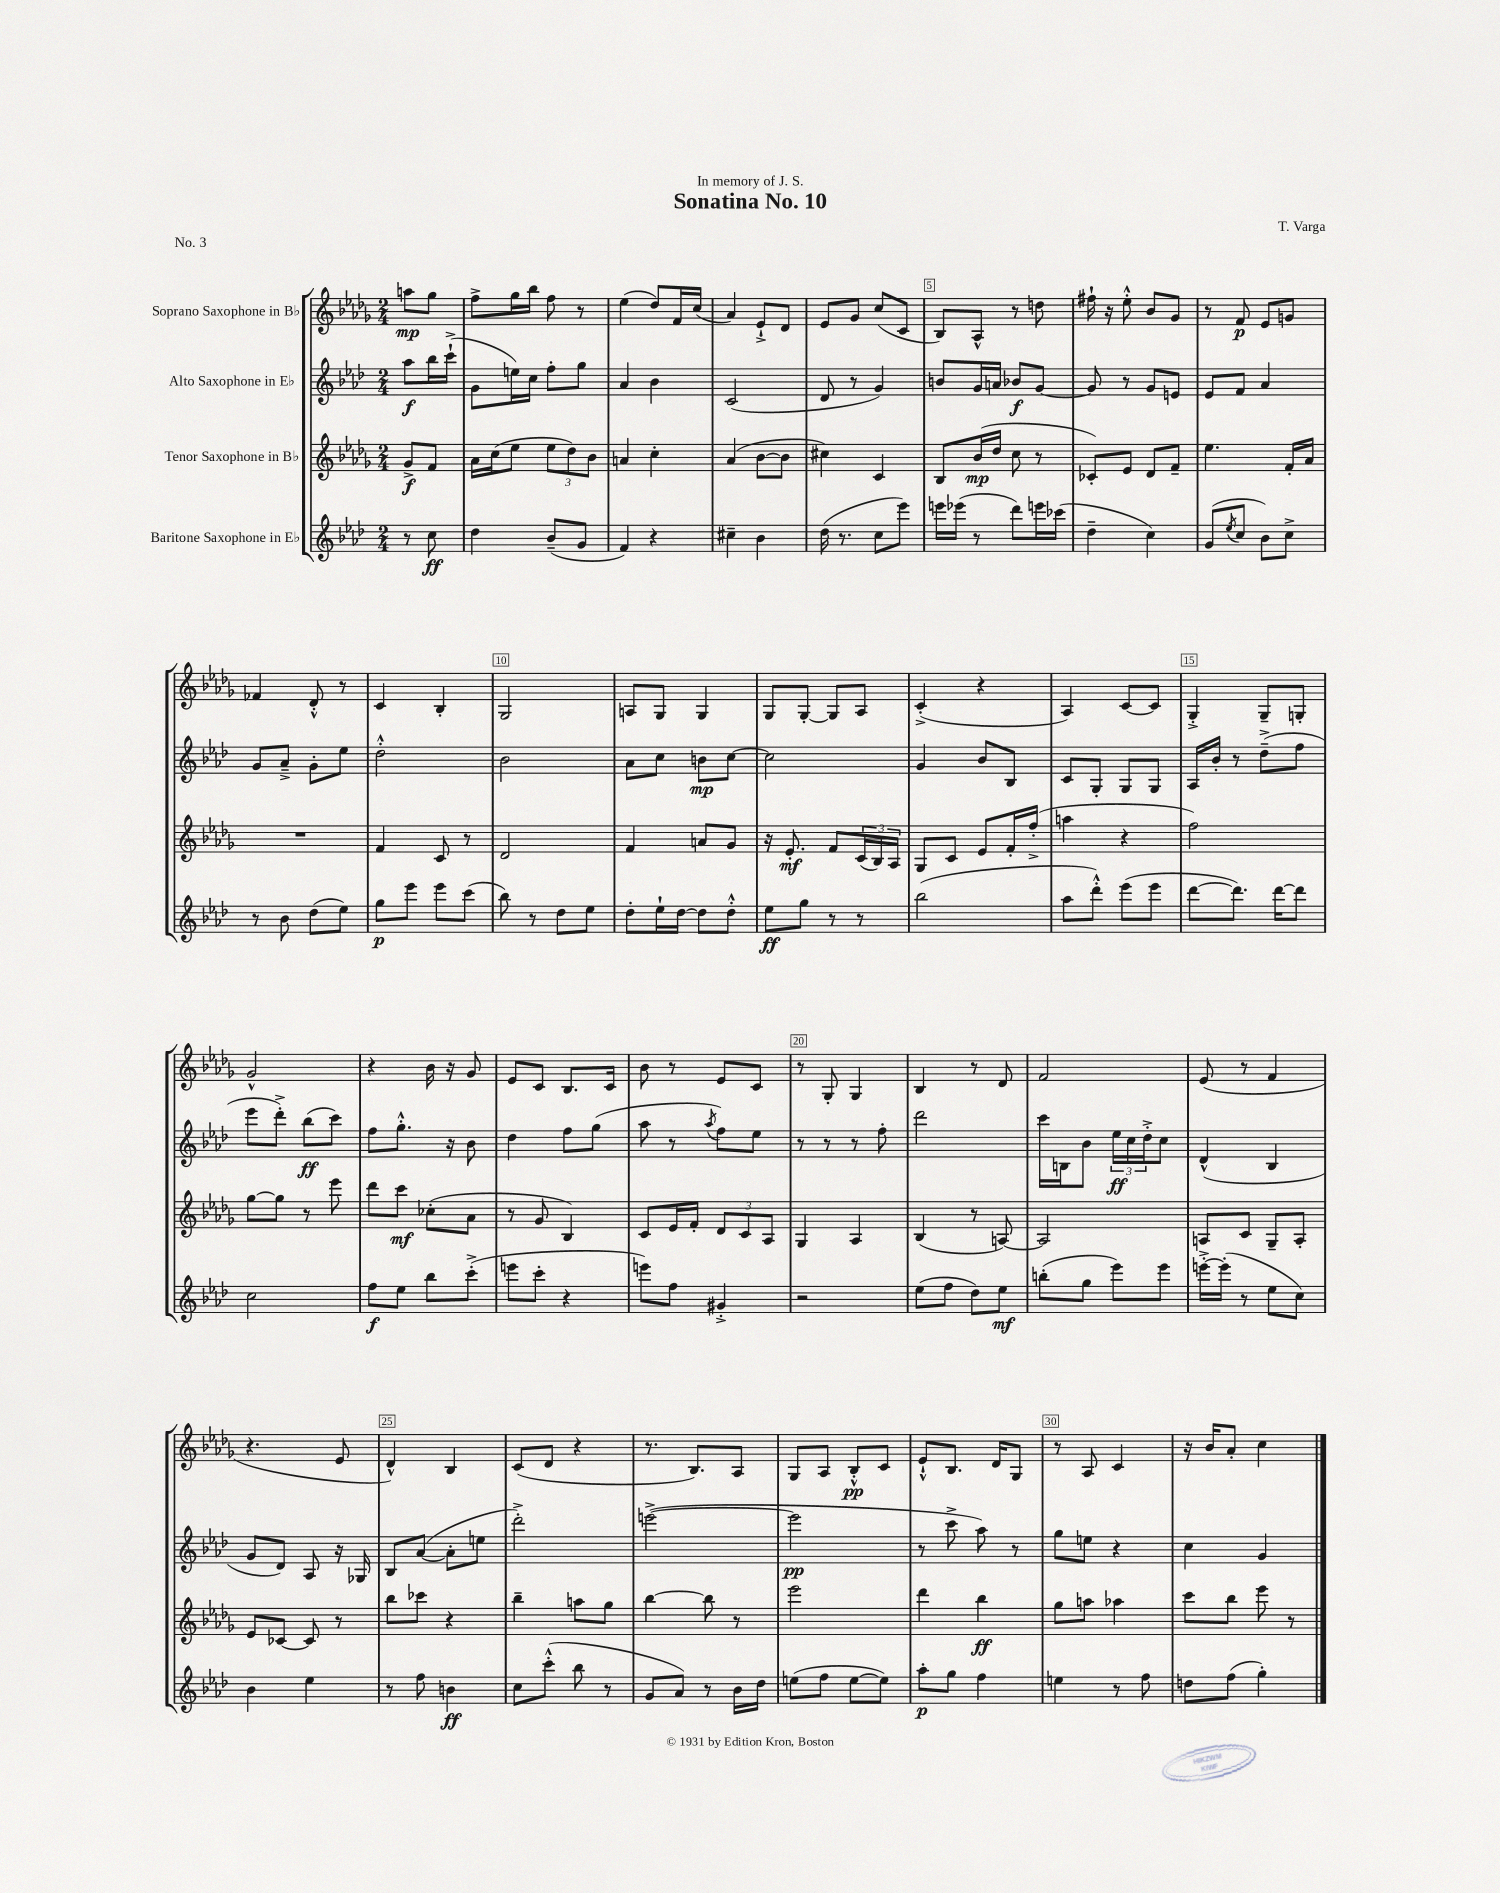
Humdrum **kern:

**kern	**kern	**kern	**kern
*staff4	*staff3	*staff2	*staff1
*clefG2	*clefG2	*clefG2	*clefG2
*k[b-e-a-d-]	*k[b-e-a-d-g-]	*k[b-e-a-d-]	*k[b-e-a-d-g-]
*M2/4	*M2/4	*M2/4	*M2/4
8r	8g-^	8aa-	8aa
8cc	8f	16bb-	8gg-
.	.	(16ccc`^	.
=	=	=	=
4dd-	16a-	8g	8ff^
.	(16cc	.	.
.	8ee-	16ee)	16gg-
.	.	16cc	16bb-
(8b-~	12ee-	8ff'	8ff
.	12dd-)	.	.
8g	.	8gg	8r
.	12b-	.	.
=	=	=	=
4f)	4a	4a-	(4ee-
4r	4cc'	4b-	8dd-)
.	.	.	16f
.	.	.	(16cc
=	=	=	=
4cc#~	(4a-	(2c	4a-)
4b-	[8b-	.	8e-`^
.	8b-]	.	8d-
=	=	=	=
(16dd-	4cc#)	8d-	8e-
8.r	.	.	.
.	.	8r	8g-
8cc	4c	4g)	(8cc
8eee-)	.	.	8c
=	=	=	=
16eee	8B-	8b	8B-)
(16eee-	.	.	.
8r	(16b-	16g	8A-^^
.	16dd-	16a	.
8ddd-)	8cc	8b-	8r
16eee	8r	[8g	8dd
(16ccc-	.	.	.
=	=	=	=
4dd-~	8c-')	8g]	16ff#`
.	.	.	16r
.	8e-	8r	8ee-'^^
4cc)	8d-	8g	8b-
.	8f~	8e	8g-
=	=	=	=
(8g	4.ee-	8e-	8r
8qee-	.	.	.
8cc	.	8f	8f
8b-)	.	4a-	8e-
8cc^	16f'	.	8g
.	16a-	.	.
=	=	=	=
8r	2r	8g	4f-
8b-	.	8a-~^	.
(8dd-	.	8g'	8d-'^^
8ee-)	.	8ee-	8r
=	=	=	=
8gg	4f	2dd-'^^	4c
8eee-	.	.	.
8eee-	8c	.	4B-'
(8ccc	8r	.	.
=	=	=	=
8bb-)	2d-	2b-	2G-
8r	.	.	.
8dd-	.	.	.
8ee-	.	.	.
=	=	=	=
8dd-'	4f	8a-	8A
16ee-`	.	8cc	8G-
[16dd-	.	.	.
8dd-]	8a	8b	4G-
8dd-'^^	8g-	[8cc	.
=	=	=	=
8ee-	16r	2cc]	8G-
.	8.e-'	.	.
8gg	.	.	[8G-'
8r	8f	.	8G-]
8r	(24c	.	8A-
.	24B-)	.	.
.	24A-	.	.
=	=	=	=
(2bb-	8G-	4g	(4c'^
.	8c	.	.
.	8e-	8b-	4r
.	16f'	8B-	.
.	(16ff'^	.	.
=	=	=	=
8aa-	4aa	8c	4A-)
8ddd-'^^)	.	8G'	.
(8eee-	4r	8G	[8c
8eee-	.	8G	8c]
=	=	=	=
[8ddd-	2ff)	16A-	4G-'^
.	.	16b-'	.
8.ddd-])	.	8r	.
.	.	(8dd-~^	8G-~
[16ddd-	.	.	.
8ddd-]	.	8ff	8G'
=	=	=	=
2cc	[8gg-	8eee-	2g-^^
.	8gg-]	8ddd-'^)	.
.	8r	(8bb-	.
.	8eee-	8ccc)	.
=	=	=	=
8ff	8ddd-	8ff	4r
8ee-	8ccc	8.gg'^^	.
8bb-	(8cc-'	.	16b-
.	.	16r	16r
(8ccc'^	8a-	8b-	8g-
=	=	=	=
8eee	8r	4dd-	8e-
8ccc'	8g-	.	8c
4r	4B-)	8ff	8.B-
.	.	(8gg	.
.	.	.	16c
=	=	=	=
8eee)	8c	8aa-	8b-
8ff	16e-	8r	8r
.	16f'	.	.
.	.	8qaa-	.
4g#'^	12d-	8ff)	8e-
.	12c	.	.
.	.	8ee-	8c
.	12A-	.	.
=	=	=	=
2r	4G-	8r	8r
.	.	8r	8G-'
.	4A-	8r	4G-
.	.	8ff'	.
=	=	=	=
(8ee-	(4B-	2ddd-	4B-
8ff	.	.	.
8dd-)	8r	.	8r
8ee-	[8A)	.	8d-
=	=	=	=
(8bb'	2A]	16ccc	2f
.	.	16B	.
8gg	.	8b-	.
8eee-)	.	24ee-	.
.	.	24cc	.
.	.	24dd-'^	.
8eee-	.	8cc	.
=	=	=	=
[16eee'^	8A	(4d-^^	(8e-
(16eee']	.	.	.
8r	8c	.	8r
8ee-	8G-~	4B-	4f
8cc)	8A'	.	.
=	=	=	=
4b-	8e-	8g	4.r
.	[8c-	8d-)	.
4ee-	8c-]	8A-	.
.	8r	16r	8e-
.	.	16G-	.
=	=	=	=
8r	8bb-	8B-	4d-^^)
8ff	8ccc-	([8a-	.
4b	4r	8a-']	4B-
.	.	8ee	.
=	=	=	=
8cc	4bb-~	2ddd-'^)	(8c
(8ccc'^^	.	.	8d-
8bb-	8aa	.	4r
8r	8gg-	.	.
=	=	=	=
8g	[4bb-	([2eee^	8.r
8a-)	.	.	.
.	.	.	8.B-)
8r	8bb-]	.	.
16b-	8r	.	8A-
16dd-	.	.	.
=	=	=	=
(8ee	2eee-	2eee]	8G-
8ff	.	.	8A-
[8ee	.	.	8B-'^^
8ee])	.	.	8c
=	=	=	=
8aa-'	4ddd-	8r	8e-`^^
8gg	.	8ccc^	8.B-
4ff	4bb-	8aa-)	.
.	.	.	16d-
.	.	8r	8G-
=	=	=	=
4ee	8gg-	8gg	8r
.	8aa	8ee	8A-
8r	4aa-	4r	4c
8ff	.	.	.
=	=	=	=
8dd	8ccc	4cc	16r
.	.	.	16b-
(8ff	8bb-	.	8a-'
4gg')	8eee-	4g	4cc
.	8r	.	.
==	==	==	==
*-	*-	*-	*-
